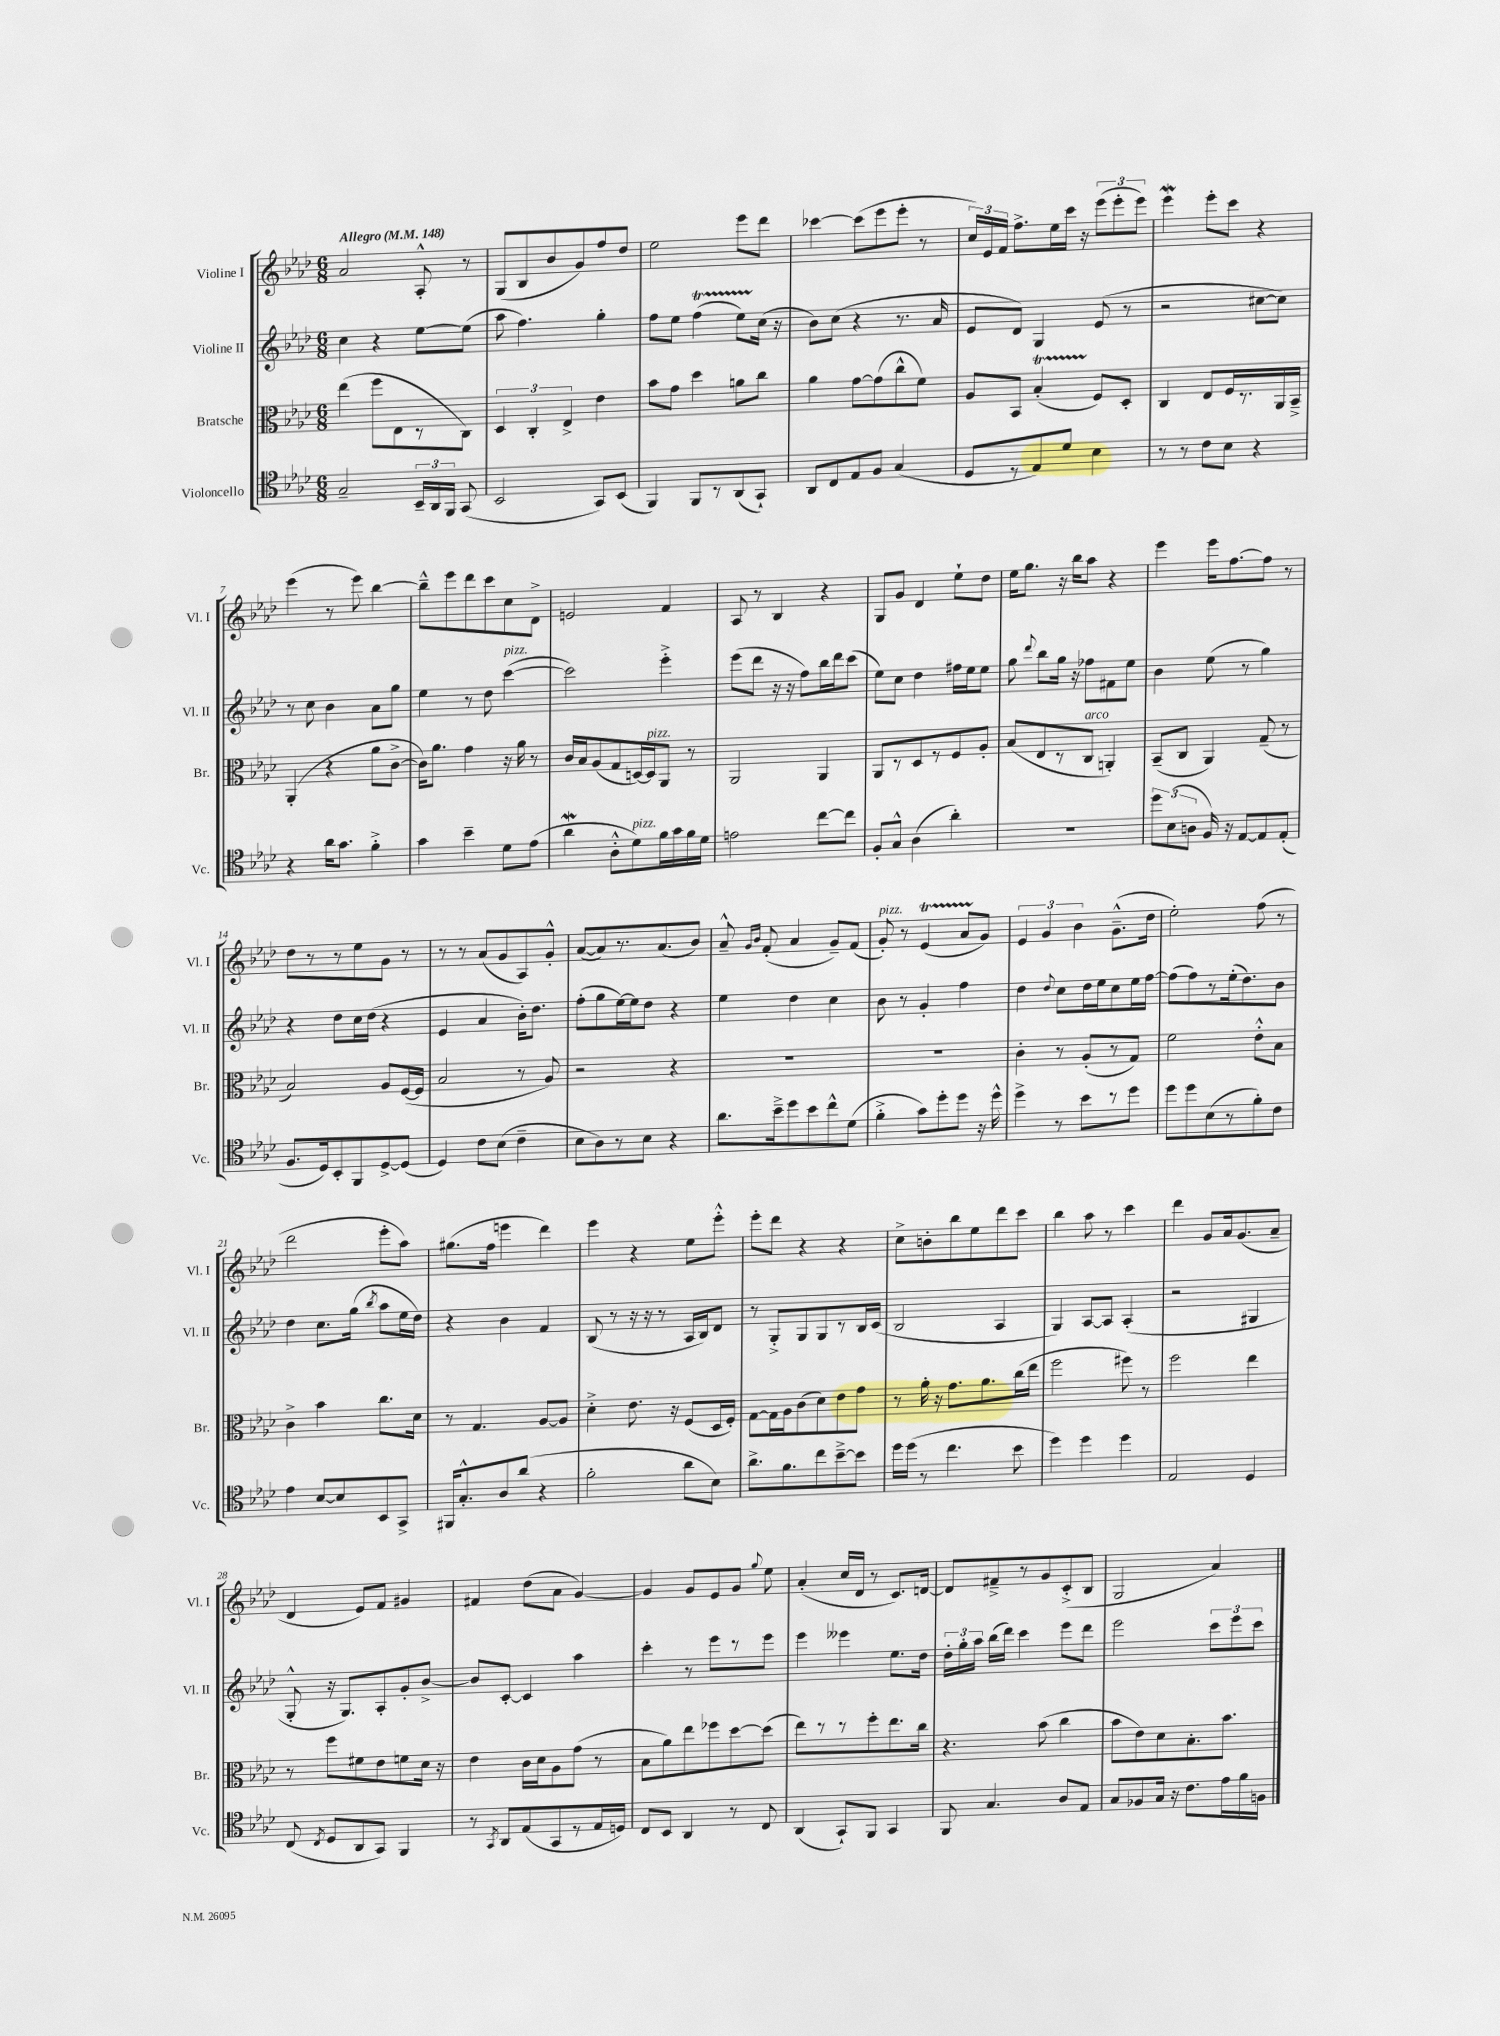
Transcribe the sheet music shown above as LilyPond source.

<<
\new StaffGroup <<
\new Staff = "s0" \with { instrumentName = "Violine I" shortInstrumentName = "Vl. I" } {
    \clef treble \key aes \major \numericTimeSignature \time 6/8 \tempo "Allegro" 4 = 148
    \autoBeamOff aes'2 aes8-.-^ r8 |
    g8[( bes8 bes'8 g'8) f''8 des''8] |
    ees''2 ees'''8[ des'''8] |
    ces'''4~ ces'''8[( ees'''8 ees'''8]-. r8 |
    \tuplet 3/2 { c''16[) ees'16 f'16] } f''8.[-> ees''16 c'''16] r16 \tuplet 3/2 { ees'''8[( ees'''8-. ees'''8]) } |
    ees'''4\mordent ees'''8[-. c'''8] r4 |
    ees'''4( r8 ees'''8) bes''4~ |
    bes''8[---^ ees'''8 des'''8 c'''8 c''8 des'8]-> |
    e'2 f'4 |
    aes8 r8 bes4 r4 |
    g8[ g'8] des'4 ees''8[-! des''8] |
    ees''16[ g''8.] r16 bes''16[ aes''8] r4 |
    ees'''4 ees'''16[ f''8.~ f''8] r8 |
    des''8[ r8 r8 ees''8 g'8] r8 |
    r8 r8 aes'8[( g'8 aes8) g'8]-.-^ |
    aes'8[~( aes'8) r8. aes'8.( bes'8]) |
    aes'8---^ \grace { g'16[ bes'16] } f'8-.( aes'4 g'8[--) f'8]( |
    g'8-.^\markup { \italic "pizz." }) r8 ees'4\startTrillSpan( aes'8[ g'8]\stopTrillSpan) |
    \tuplet 3/2 { ees'4 g'4 bes'4 } g'8.[---^( des''16] |
    ees''2-.) f''8( r8 |
    des'''2 ees'''8[-. aes''8]) |
    gis''8.[( f''16] e'''4 des'''4) |
    ees'''4 r4 ees''8[ ees'''8]-.-^ |
    ees'''8[-. des'''8] r4 r4 |
    c''8[-> b'8-. bes''8 ees''8 des'''8 c'''8] |
    bes''4 aes''8 r8 c'''4 |
    des'''4 g'8[ aes'16 g'8.( aes'8]-- |
    des'4 ees'8[) f'8] gis'4 |
    fis'4 des''8[( aes'8] g'4~) |
    g'4 g'8[ ees'8 g'8] \appoggiatura { g''8 } ees''8 |
    aes'4-.( c''16[ des'16] r8 c'8.[) d'16]~ |
    d'8[ fis'8---> r8 g'8 c'8-.->( bes8] |
    g2 aes'4) \bar "|." |
}
\new Staff = "s1" \with { instrumentName = "Violine II" shortInstrumentName = "Vl. II" } {
    \clef treble \key aes \major \numericTimeSignature \time 6/8
    \autoBeamOff c''4 r4 ees''8[~ ees''8]( |
    aes''8 f''4.) g''4-. |
    f''8[ ees''8] f''4\startTrillSpan( ees''8[) c''16]\stopTrillSpan( r16 |
    bes'8[) c''8]( r4 r8. aes'16 |
    ees'8[ des'8]) g4 ees'8( r8 |
    r2 cis''8[~ cis''8]) |
    r8 c''8 bes'4 aes'8[ g''8] |
    ees''4 r8 des''8 c'''4~^\markup { \italic "pizz." }( |
    c'''2) ees'''4-.-> |
    ees'''8[( des'''8] r16 r16 f''8[) bes''16 des'''16 c'''8]( |
    ees''8[) c''8] des''4 fis''16[ ees''16 ees''8] |
    g''8 \appoggiatura { des'''8 } bes''8[ g''16] r16 fes''8[ fis'8 ees''8] |
    bes'4 ees''8( r8 g''4) |
    r4 des''8[ c''16 des''16]( r4 |
    ees'4 aes'4 bes'16[-.) des''8.] |
    f''8[-.( g''8 ees''16~) ees''16 des''8] r4 |
    ees''4 des''4 c''4 |
    bes'8 r8 g'4-. f''4 |
    des''4 \appoggiatura { des''8 } c''8[ des''16 ees''16 c''8 ees''16 f''16]~ |
    f''8[( f''8) r8 ees''16-.( des''8.) bes'8] |
    des''4 c''8.[ g''16]( \acciaccatura { bes''8 } aes''8[ ees''16 des''16]) |
    r4 bes'4 f'4 |
    bes8( r8 r16 r16 r8 aes16[ bes16) des'8] |
    r8 g8[-.-> g8 g8 r8 bes16 c'16]( |
    bes2 aes4 |
    g4) aes8[~ aes8] aes4-.( |
    r2 gis4 |
    g8-.-^ r16 g8.[) aes8-. g'8-. bes'8]~-> |
    bes'8[ c'8]~-. c'4 aes''4 |
    c'''4-. r8 ees'''8[ r8 ees'''8] |
    ees'''4 eeses'''4 ees''8.[ des''16] |
    \tuplet 3/2 { des''16[-. g''16-. aes''16] } bes''16[( des'''16]) c'''4 ees'''8[ des'''8] |
    ees'''2 \tuplet 3/2 { c'''8[ ees'''8 c'''8] } \bar "|." |
}
\new Staff = "s2" \with { instrumentName = "Bratsche" shortInstrumentName = "Br." } {
    \clef alto \key aes \major \numericTimeSignature \time 6/8
    \autoBeamOff ees''4( f''8[ ees8 r8 c8]) |
    \tuplet 3/2 { des4 c4-. ees4-> } ees'4 |
    bes'8[ g'8] des''4 a'8[ c''8] |
    aes'4 g'8[~ g'8( c''8-^ f'8]) |
    aes8[ bes,8] bes4-.\startTrillSpan( f8[\stopTrillSpan) des8]-. |
    c4 ees8[ f16 r8. aes,16 bes,16]---> |
    aes,4-.( r4 aes'8[ c'8]~-> |
    c'16[) aes'8.] g'4 r16 aes'16 r8 |
    c'16[ bes16 aes8( g8 d16~) d16^\markup { \italic "pizz." } aes,8] r8 |
    aes,2 aes,4 |
    aes,8[ r8 des8 r8 f8 aes8]-. |
    bes8[( ees8 r8 c8]^\markup { \italic "arco" } a,4-.) |
    bes,8[--( c8] aes,4) g8--( r8 |
    bes2) aes8[ f16~( f16] |
    bes2 r8 aes8) |
    r2 r4 |
    R2. |
    R2. |
    c'4-. r8 aes8[-.( r8 g8]) |
    f'2 ees'8[-.-^ bes8] |
    c'4-> bes'4 c''8.[ des'16] |
    r8 g4. aes8[~ aes8] |
    des'4-.-> ees'8. r16 f8[( des16 f16]-.) |
    g8[~ g16 aes16 c'8( des'8) ees'8 g'8] |
    r8 aes'16-. r16 g'8.[ aes'8. c''16( ees''16] |
    f''2 fis''8) r8 |
    f''2 ees''4 |
    r8 f''8[ fis'8 ees'8 f'8 des'16] r16 |
    ees'4 c'16[ des'16 aes8 g'8]( r8 |
    bes8[ aes'8) ees''8 fes''8 des''8~ des''8]( |
    ees''8[) r8 r8 f''8-. ees''8. c''16] |
    r4. bes'8( c''4 |
    bes'8[ ees'8) des'8 bes8.-. bes'8.] \bar "|." |
}
\new Staff = "s3" \with { instrumentName = "Violoncello" shortInstrumentName = "Vc." } {
    \clef tenor \key aes \major \numericTimeSignature \time 6/8
    \autoBeamOff g2-- \tuplet 3/2 { bes,16[-- aes,16 f,16] } g,8( |
    bes,2 g,8[) bes,8]( |
    f,4) f,8[ r8 aes,8( g,8]-!) |
    aes,8[ c8 ees8 f8] g4( |
    des8[ r8 ees8) des'8] bes4 |
    r8 r8 c'8[ bes8] r4 |
    r4 aes'16[ g'8.] f'4-.-> |
    g'4 bes'4-- des'8[ ees'8]( |
    aes'4\mordent aes8[-.-^ des'8^\markup { \italic "pizz." }) f'16 g'16 f'16 des'16] |
    e'2 c''8[~ c''8] |
    f8[-. g8]-^ aes4( aes'4-.) |
    R2. |
    \tuplet 3/2 { des''8[ bes8( a8] } f16) r16 ees8[~ ees8 ees8]-.( |
    f8.[ des16) bes,8-. f,8 des8~-> des8]( |
    des4) c'8[ bes8]( c'4-- |
    bes8[ aes8) r8 bes8] r4 |
    aes'8.[ bes'16---> des''8 bes'8 c''8-^ des'8]( |
    f'4-.-> g'8[) des''8-. des''8] r16 des''16-^ |
    des''4-> r8 bes'8[ r8 des''8] |
    des''8[ des''8 bes8( r8 f'8-.) c'8] |
    ees'4 bes8[~ bes8 bes,8 g,8]-> |
    fis,16[ g8.-.-^ aes8 aes'8]( r4 |
    f'2-. aes'8[ bes8]) |
    aes'8.[-> f'8. c''8 bes'8~---> bes'8] |
    des''16[ des''16]( r8 c''4. bes'8 |
    des''4) des''4 des''4 |
    ees2 des4 |
    c8( \acciaccatura { c8 } des8[ aes,8 g,8]) f,4 |
    r8 \acciaccatura { g,8 } aes,8[ ees8( g,8 r8 ees16 d16]) |
    c8[ bes,8] aes,4 r8 c8 |
    aes,4( g,8[-!) f,8] g,4 |
    f,8 g4. aes8[ ees8] |
    g8[ fes8 g16] r16 c'8.[ ees'16 f'16 f16] \bar "|." |
}
>>
>>
